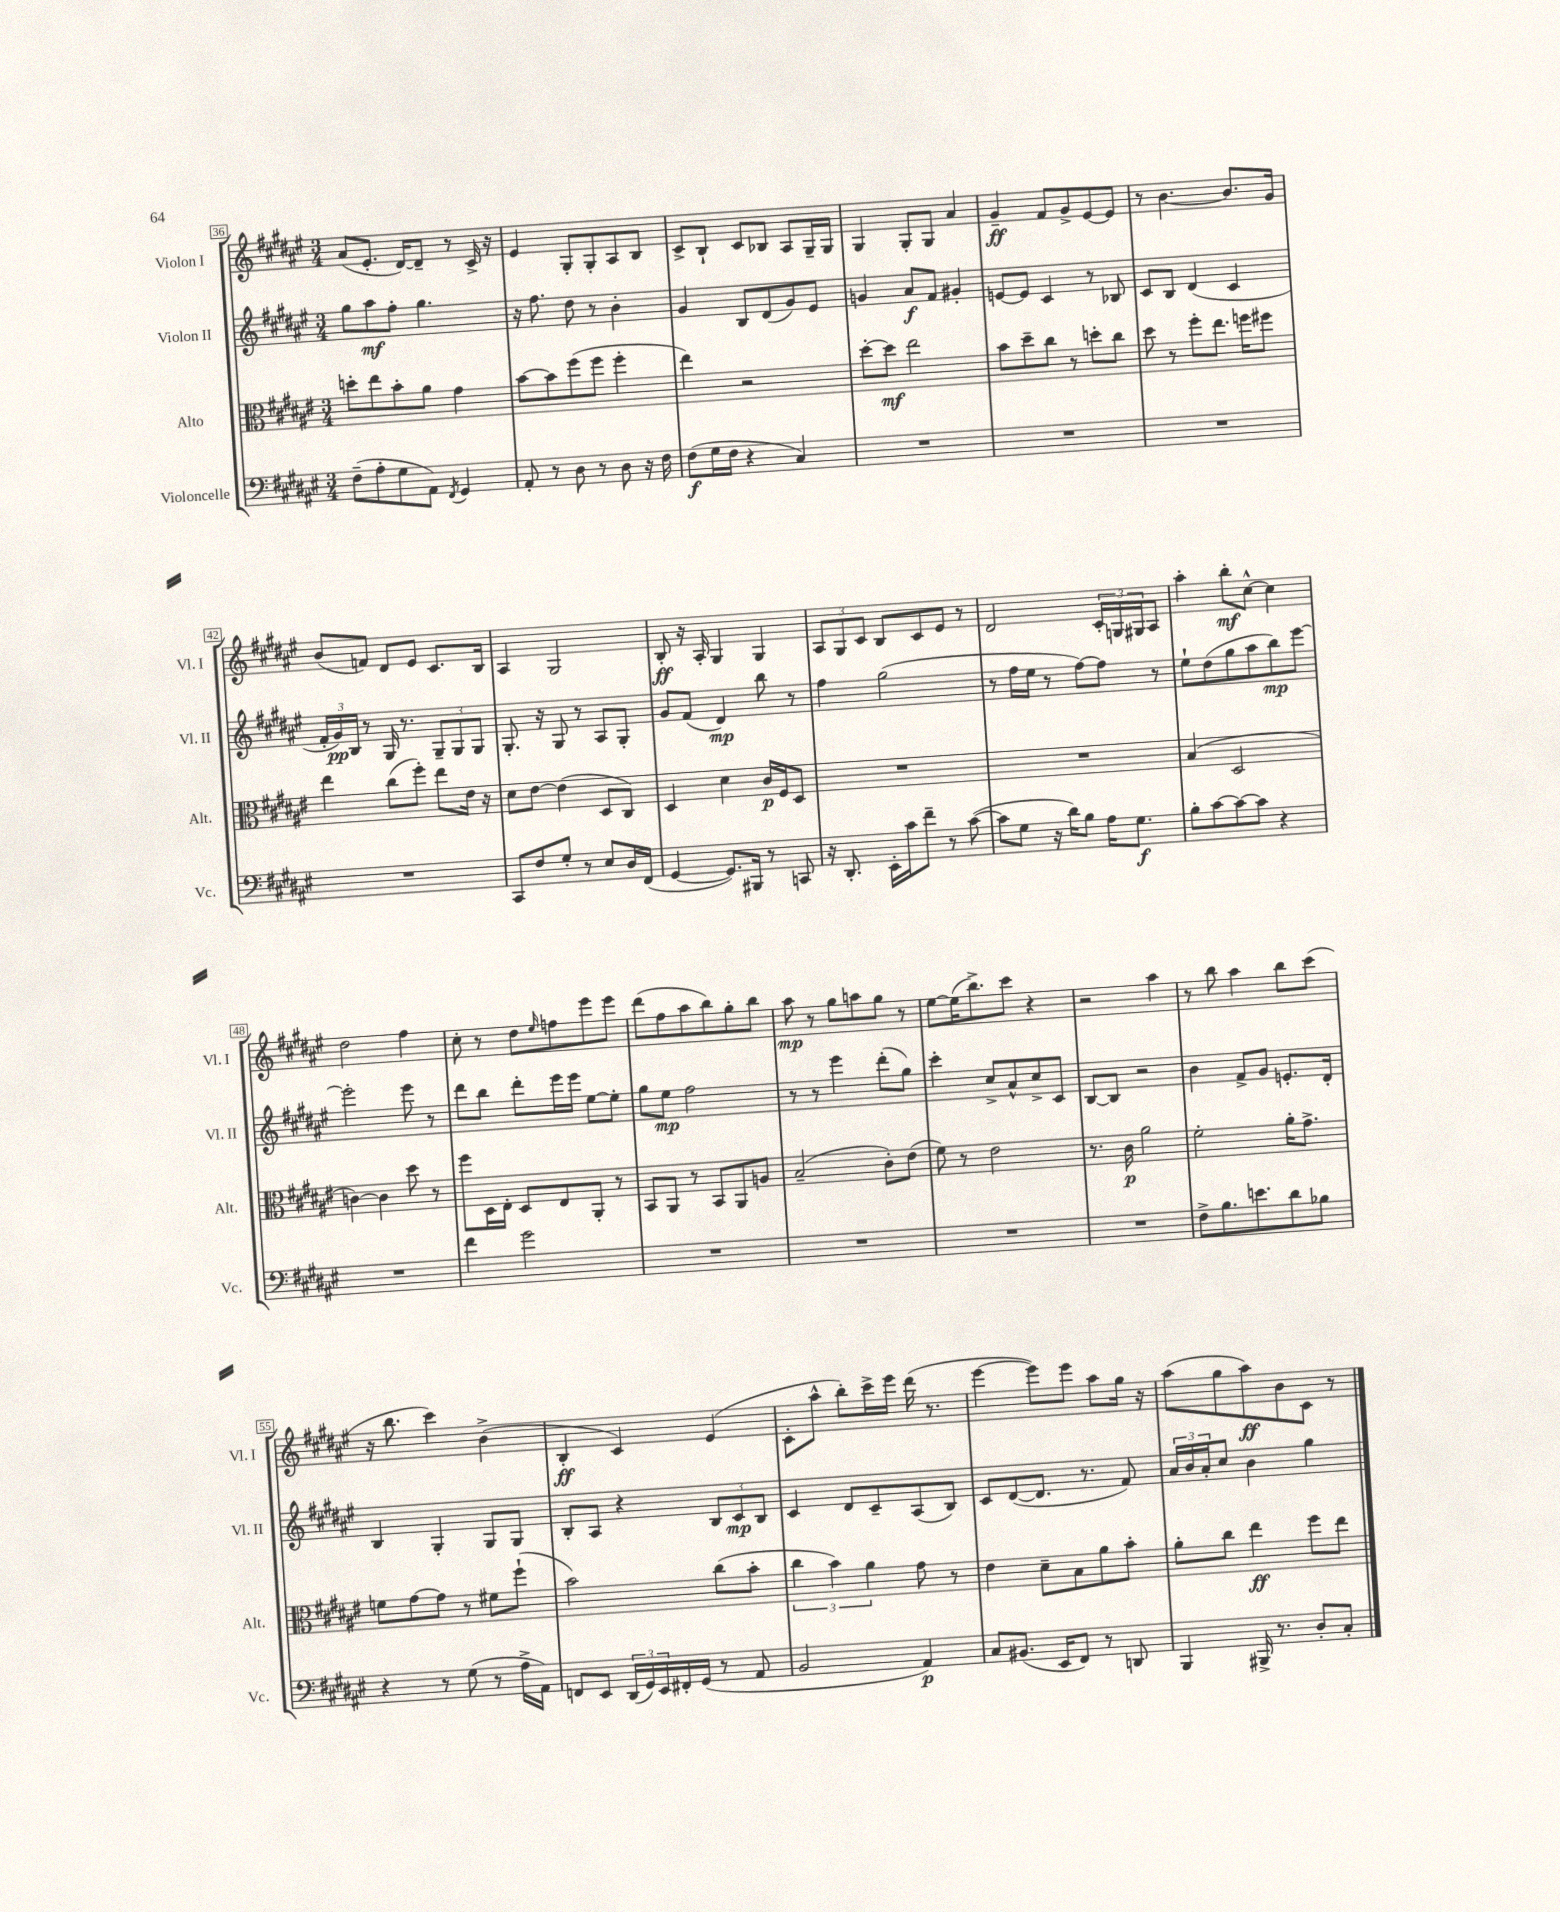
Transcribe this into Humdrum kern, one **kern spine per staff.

**kern	**kern	**kern	**kern
*staff4	*staff3	*staff2	*staff1
*clefF4	*clefC3	*clefG2	*clefG2
*k[f#c#g#d#a#e#]	*k[f#c#g#d#a#e#]	*k[f#c#g#d#a#e#]	*k[f#c#g#d#a#e#]
*M3/4	*M3/4	*M3/4	*M3/4
(8F#~	8dd'	8gg#	(8a#
8A#'	8ee#	8aa#	8.e#'
8G#	8b'	8ff#'	.
.	.	.	[16d#)
8AA#)	8a#	4.gg#	8d#~]
8qFF#	.	.	.
4GG#	4g#	.	8r
.	.	.	16c#^
.	.	.	16r
=	=	=	=
8AA#'	[8b	16r	4e#
.	.	8.ff#	.
8r	8b]	.	.
8D#	(8ff#	8dd#	8G#'
8r	8ff#	8r	8G#'
8D#	4ff#'	4b'	8A#
16r	.	.	8B
16F#	.	.	.
=	=	=	=
(8F#	4ee#)	4g#	8c#^
16G#	.	.	8B`
16F#	.	.	.
4r	2r	8B	8c#
.	.	(8d#	8B-
4C#)	.	8g#)	8A#
.	.	8e#	16G#~
.	.	.	16G#
=	=	=	=
2.r	[8dd#'	4g	4G#
.	8dd#]	.	.
.	2ee#	8a#	8G#'
.	.	8f#	8G#
.	.	4g#'	4a#
=	=	=	=
2.r	8b	[8e	4g#~
.	8dd#~	8e]	.
.	8cc#	4c#	8f#
.	8r	.	8g#^
.	8dd'	8r	[8e#
.	8cc#	8B-	8e#]
=	=	=	=
2.r	8dd#	8c#	8r
.	8r	8B	[4.b
.	8ff#'	(4d#	.
.	8.ee#	.	.
.	.	4c#	8.b]
.	16ff	.	.
.	8ff#	.	.
.	.	.	16g#
=	=	=	=
2.r	4ee#	24f#'	(8b
.	.	24g#)	.
.	.	24B	.
.	.	8r	8f)
.	(8cc#	16G#	8d#
.	.	8.r	.
.	8ff#')	.	8e#
.	8ee#	12G#~	8.c#
.	.	12G#	.
.	16e#	.	.
.	.	12G#	.
.	16r	.	16B
=	=	=	=
8CC#	8d#	8.G#'	4A#
8F#	[8e#	.	.
.	.	16r	.
8G#'	(4e#]	8G#	2G#
8r	.	8r	.
8E#	8D#	8A#	.
16D#	8C#)	8G#'	.
(16FF#	.	.	.
=	=	=	=
[4GG#	4D#	8g#	8B'
.	.	(8f#	16r
.	.	.	16A#'
8.GG#])	4d#	4d#)	4G#
16BBB#	.	.	.
8r	16c#	8bb	4G#
.	16F#	.	.
8CC	8D#	8r	.
=	=	=	=
16r	2.r	4ff#	12A#
8.DD#'	.	.	.
.	.	.	12G#
.	.	.	12c#
16EE#'	.	(2gg#	8B
16c#	.	.	.
8f#~	.	.	8c#
8r	.	.	8e#
([8c#	.	.	8r
=	=	=	=
8c#]	2.r	8r	2d#
8G#	.	16ff#	.
.	.	16ee#	.
16r	.	8r	.
16d#)	.	.	.
8B	.	[8ff#)	.
16A#	.	8ff#]	24c#'
.	.	.	24G
8.G#	.	.	.
.	.	.	24G#
.	.	8r	8A#
=	=	=	=
8B'	(4B	8ee#`	4aa#'
[8c#	.	(8dd#	.
8c#_	2D#	8gg#	8bb'
8c#]	.	8aa#	[8cc#^^
4r	.	8bb)	4cc#]
.	.	[8eee#	.
=	=	=	=
2.r	[4c)	2eee#']	2dd#
.	4c]	.	.
.	8dd#	8eee#	4ff#
.	8r	8r	.
=	=	=	=
4f#	8ff#	8ddd#	8cc#'
.	16D#	8bb	8r
.	16E#'	.	.
2g#	8D#	8ddd#'	8dd#
.	.	.	16qqee#
.	8E#	16eee#	8ff
.	.	16eee#	.
.	8AA#'	[8ee#	8eee#
.	8r	8ee#']	8eee#
=	=	=	=
2.r	8BB	8gg#	(8ddd#
.	8AA#	8ee#	8ff#
.	8r	2ff#	8aa#
.	8BB	.	8bb)
.	8AA#	.	8gg#'
.	8A	.	8bb
=	=	=	=
2.r	(2B~	8r	8aa#
.	.	8r	8r
.	.	4eee#	8gg#
.	.	.	8aa
.	8c#')	(8ddd#'	8gg#
.	(8e#	8gg#)	8r
=	=	=	=
2.r	8f#)	4ccc#'	[8ee#
.	8r	.	(16ee#]
.	.	.	8.bb^)
.	2e#	8cc#^	.
.	.	8a#^^	8ccc#
.	.	8cc#^	4r
.	.	8c#	.
=	=	=	=
2.r	8.r	[8B	2r
.	.	8B]	.
.	16c#	.	.
.	2a#	2r	.
.	.	.	4aa#
=	=	=	=
8F#^	2f#'	4b	8r
8.B	.	.	8bb
.	.	8f#^	4aa#
8.e	.	.	.
.	.	8g#	.
8d#	16a#'	8.e'	8bb
.	8.g#^	.	.
8B-	.	.	(8ccc#
.	.	16d#'	.
=	=	=	=
4r	8f	4B	16r
.	.	.	8.bb
.	[8g#	.	.
8r	8g#]	4G#'	4ccc#)
(8G#	8r	.	.
8r	8f#	8G#	(4b^
16A#^	(8ff#`	8G#	.
16AA#)	.	.	.
=	=	=	=
8FF	2b)	8B'	4B'
8EE#	.	8A#	.
(24DD#	.	4r	4c#)
24GG#)	.	.	.
24EE#	.	.	.
16FF#'	.	.	.
(16GG#	.	.	.
8r	(8cc#	12B	(4e#
.	.	12c#	.
8AA#	8b'	.	.
.	.	12B	.
=	=	=	=
2BB	6cc#	4c#	8c#'
.	.	.	8aa#^^
.	6b)	.	.
.	.	8d#	8bb')
.	6a#	.	.
.	.	8c#~	16ccc#^
.	.	.	16eee#
4AA#)	8g#	(8A#	(16ddd#
.	.	.	8.r
.	8r	8B)	.
=	=	=	=
8C#	4e#	8c#	[4eee#
(8.BB#	.	([8d#	.
.	8d#~	8.d#]	8eee#])
16EE#	.	.	.
8FF#)	8B	.	8eee#
.	.	8.r	.
8r	8a#	.	8aa#
8DD	8b'	8f#)	16gg#
.	.	.	16r
=	=	=	=
4BBB	8a#'	24a#	(8aa#
.	.	24b	.
.	.	24a#'	.
.	8cc#	8cc#	8gg#
16BBB#^	4ee#	4b	8aa#)
8.r	.	.	.
.	.	.	8b
8D#'	8ff#	4gg#	8c#
8C#'	8ee#	.	8r
==	==	==	==
*-	*-	*-	*-
